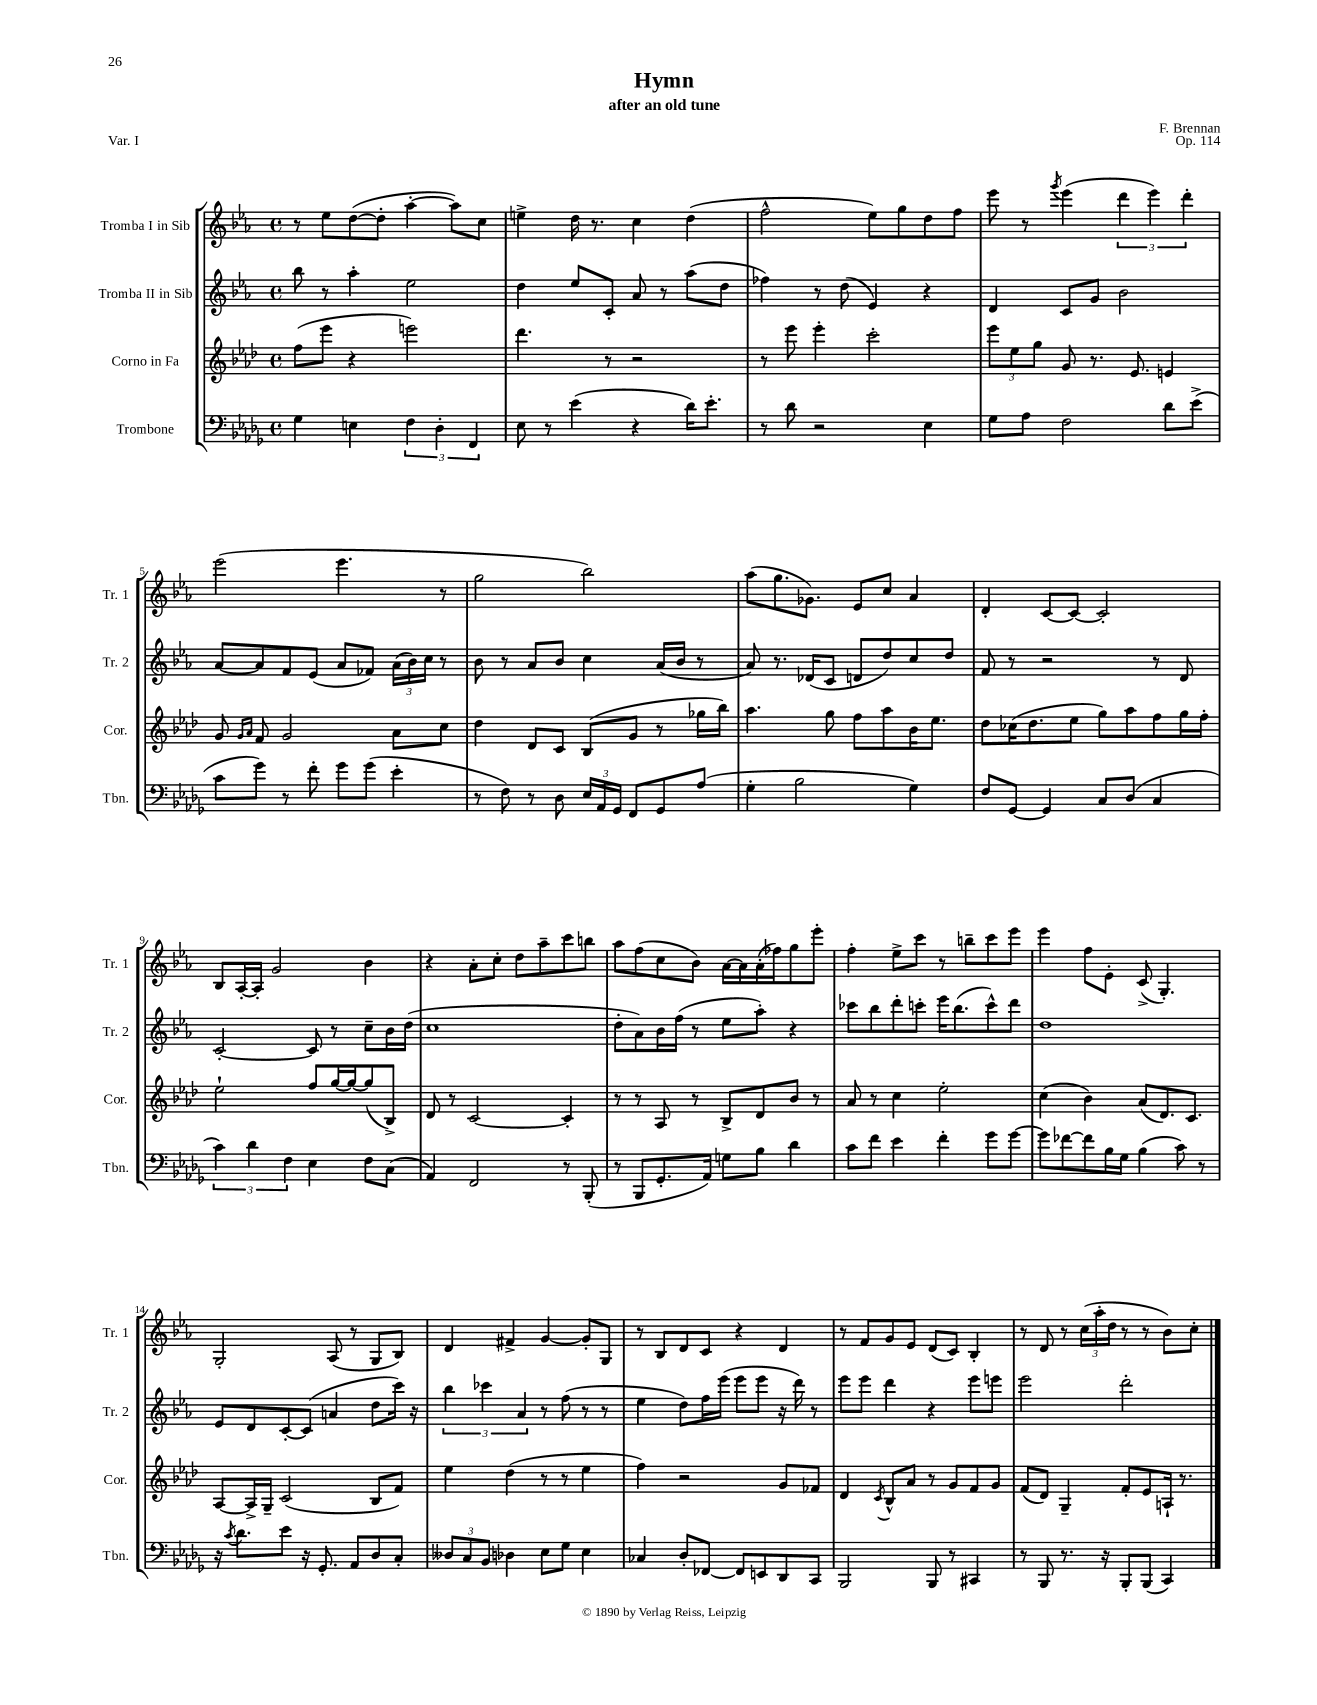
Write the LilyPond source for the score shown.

\header { title = "Hymn" composer = "F. Brennan" subtitle = "after an old tune" opus = "Op. 114" piece = "Var. I" }
<<
\new StaffGroup <<
\new Staff = "s0" \with { instrumentName = "Tromba I in Sib" shortInstrumentName = "Tr. 1" } {
    \clef treble \key ees \major \defaultTimeSignature \time 4/4
    \autoBeamOff r8 ees''8[ d''8~( d''8]-. aes''4~-. aes''8[) c''8] |
    e''4-> d''16 r8. c''4 d''4( |
    f''2-^ ees''8[) g''8 d''8 f''8] |
    ees'''8 r8 \acciaccatura { g'''8 } ees'''4( \tuplet 3/2 { d'''4 ees'''4) d'''4-. } |
    ees'''2( ees'''4. r8 |
    g''2 bes''2) |
    aes''8[( g''8. ges'8.]) ees'8[ c''8] aes'4 |
    d'4-. c'8[~ c'8]~ c'2-. |
    bes8[ aes16~-. aes16]-. g'2 bes'4 |
    r4 aes'8[-. c''8]-. d''8[ aes''8-- c'''8 b''8] |
    aes''8[ f''8( c''8 bes'8]) aes'16[~ aes'16 aes'16-.( fes''16) g''8 ees'''8]-. |
    f''4-. ees''8[-> c'''8] r8 b''8[-- c'''8 ees'''8] |
    ees'''4 f''8[ ees'8]-. c'8->( g4.-.) |
    g2-. aes8( r8 g8[ bes8]) |
    d'4 fis'4-> g'4~ g'8[-. g8] |
    r8 bes8[ d'8 c'8] r4 d'4 |
    r8 f'8[ g'8 ees'8] d'8[( c'8]) bes4-. |
    r8 d'8 r8 \tuplet 3/2 { c''16[( aes''16-. d''16] } r8 r8 bes'8[) c''8]-. \bar "|." |
}
\new Staff = "s1" \with { instrumentName = "Tromba II in Sib" shortInstrumentName = "Tr. 2" } {
    \clef treble \key ees \major \defaultTimeSignature \time 4/4
    \autoBeamOff bes''8 r8 aes''4-. ees''2 |
    d''4 ees''8[ c'8]-. aes'8 r8 aes''8[( d''8] |
    fes''4) r8 d''8( ees'4) r4 |
    d'4 c'8[ g'8] bes'2 |
    aes'8[~ aes'8 f'8 ees'8]( aes'8[ fes'8]) \tuplet 3/2 { aes'16[( bes'16) c''16] } r8 |
    bes'8 r8 aes'8[ bes'8] c''4 aes'16[( bes'16] r8 |
    aes'8) r8. des'16[( c'8] d'8[ d''8) c''8 d''8] |
    f'8 r8 r2 r8 d'8 |
    c'2~-. c'8 r8 c''8[-- bes'16 d''16]( |
    c''1 |
    d''8[-. aes'8) bes'16 f''16]( r8 ees''8[ aes''8]-.) r4 |
    ces'''8[ bes''8 d'''8-. c'''8]-. ees'''16[ bes''8.( c'''8-^) d'''8] |
    d''1 |
    ees'8[ d'8 c'8~-. c'8]( a'4 d''8[ c'''16]) r16 |
    \tuplet 3/2 { bes''4 ces'''4 aes'4 } r8 f''8( r8 r8 |
    ees''4 d''8[) f''16 ees'''16]( ees'''8[ ees'''8] r16 d'''16) r8 |
    ees'''8[ ees'''8] d'''4 r4 ees'''8[ e'''8] |
    ees'''2 d'''2-. \bar "|." |
}
\new Staff = "s2" \with { instrumentName = "Corno in Fa" shortInstrumentName = "Cor." } {
    \clef treble \key aes \major \defaultTimeSignature \time 4/4
    \autoBeamOff f''8[( ees'''8] r4 e'''2) |
    des'''4. r8 r2 |
    r8 ees'''8 ees'''4-. c'''2-. |
    \tuplet 3/2 { ees'''8[ ees''8 g''8] } g'8 r8. ees'8. e'4 |
    g'8 \grace { g'16[ aes'16] } f'8 g'2 aes'8[ c''8] |
    des''4 des'8[ c'8] bes8[( g'8] r8 ges''16[ bes''16]) |
    aes''4. g''8 f''8[ aes''8 bes'16 ees''8.] |
    des''8[ ces''16( des''8. ees''8] g''8[) aes''8 f''8 g''16 f''16]-. |
    ees''2-! f''8[ g''16~ g''16~ g''8( bes8]->) |
    des'8 r8 c'2~ c'4-. |
    r8 r8 aes8 r8 bes8[-> des'8 bes'8] r8 |
    aes'8 r8 c''4 ees''2-. |
    c''4( bes'4) aes'8[( des'8.) c'8.] |
    aes8[~ aes16-> g16]-- c'2( bes8[ f'8]) |
    ees''4 des''4( r8 r8 ees''4 |
    f''4) r2 g'8[ fes'8] |
    des'4 \acciaccatura { c'8 } bes8[-^ aes'8] r8 g'8[ f'8 g'8] |
    f'8[( des'8]) g4-- f'8[-. ees'8 a16]-! r8. \bar "|." |
}
\new Staff = "s3" \with { instrumentName = "Trombone" shortInstrumentName = "Tbn." } {
    \clef bass \key des \major \defaultTimeSignature \time 4/4
    \autoBeamOff ges4 e4 \tuplet 3/2 { f4 des4-. f,4 } |
    ees8 r8 ees'4( r4 des'16[) ees'8.]-. |
    r8 des'8 r2 ees4 |
    ges8[ aes8] f2 des'8[ ees'8]->( |
    c'8[ ges'8]) r8 f'8-. ges'8[ ges'8]( ees'4-. |
    r8 f8) r8 des8 \tuplet 3/2 { ees16[ aes,16 ges,16] } f,8[ ges,8 aes8]( |
    ges4-. bes2 ges4) |
    f8[ ges,8]~ ges,4 c8[ des8]( c4 |
    \tuplet 3/2 { c'4) des'4 f4 } ees4 f8[ c8]( |
    aes,4) f,2 r8 bes,,8-.( |
    r8 bes,,8[ ges,8.-. aes,16]) g8[ bes8] des'4 |
    c'8[ f'8] ees'4 f'4-. ges'8[ ges'8]~ |
    ges'8[ fes'8~ fes'8 bes16 ges16] bes4( c'8) r8 |
    r16 \acciaccatura { c'8 } des'8.[ ees'8] r16 ges,8.-. aes,8[ des8 c8]-. |
    \tuplet 3/2 { deses8[ c8 bes,8] } des4 ees8[ ges8] ees4 |
    ces4 des8[-. fes,8]~ fes,8[ e,8 des,8 c,8] |
    bes,,2 bes,,8 r8 cis,4 |
    r8 bes,,8 r8. r16 bes,,8[-. bes,,8]( c,4) \bar "|." |
}
>>
>>
